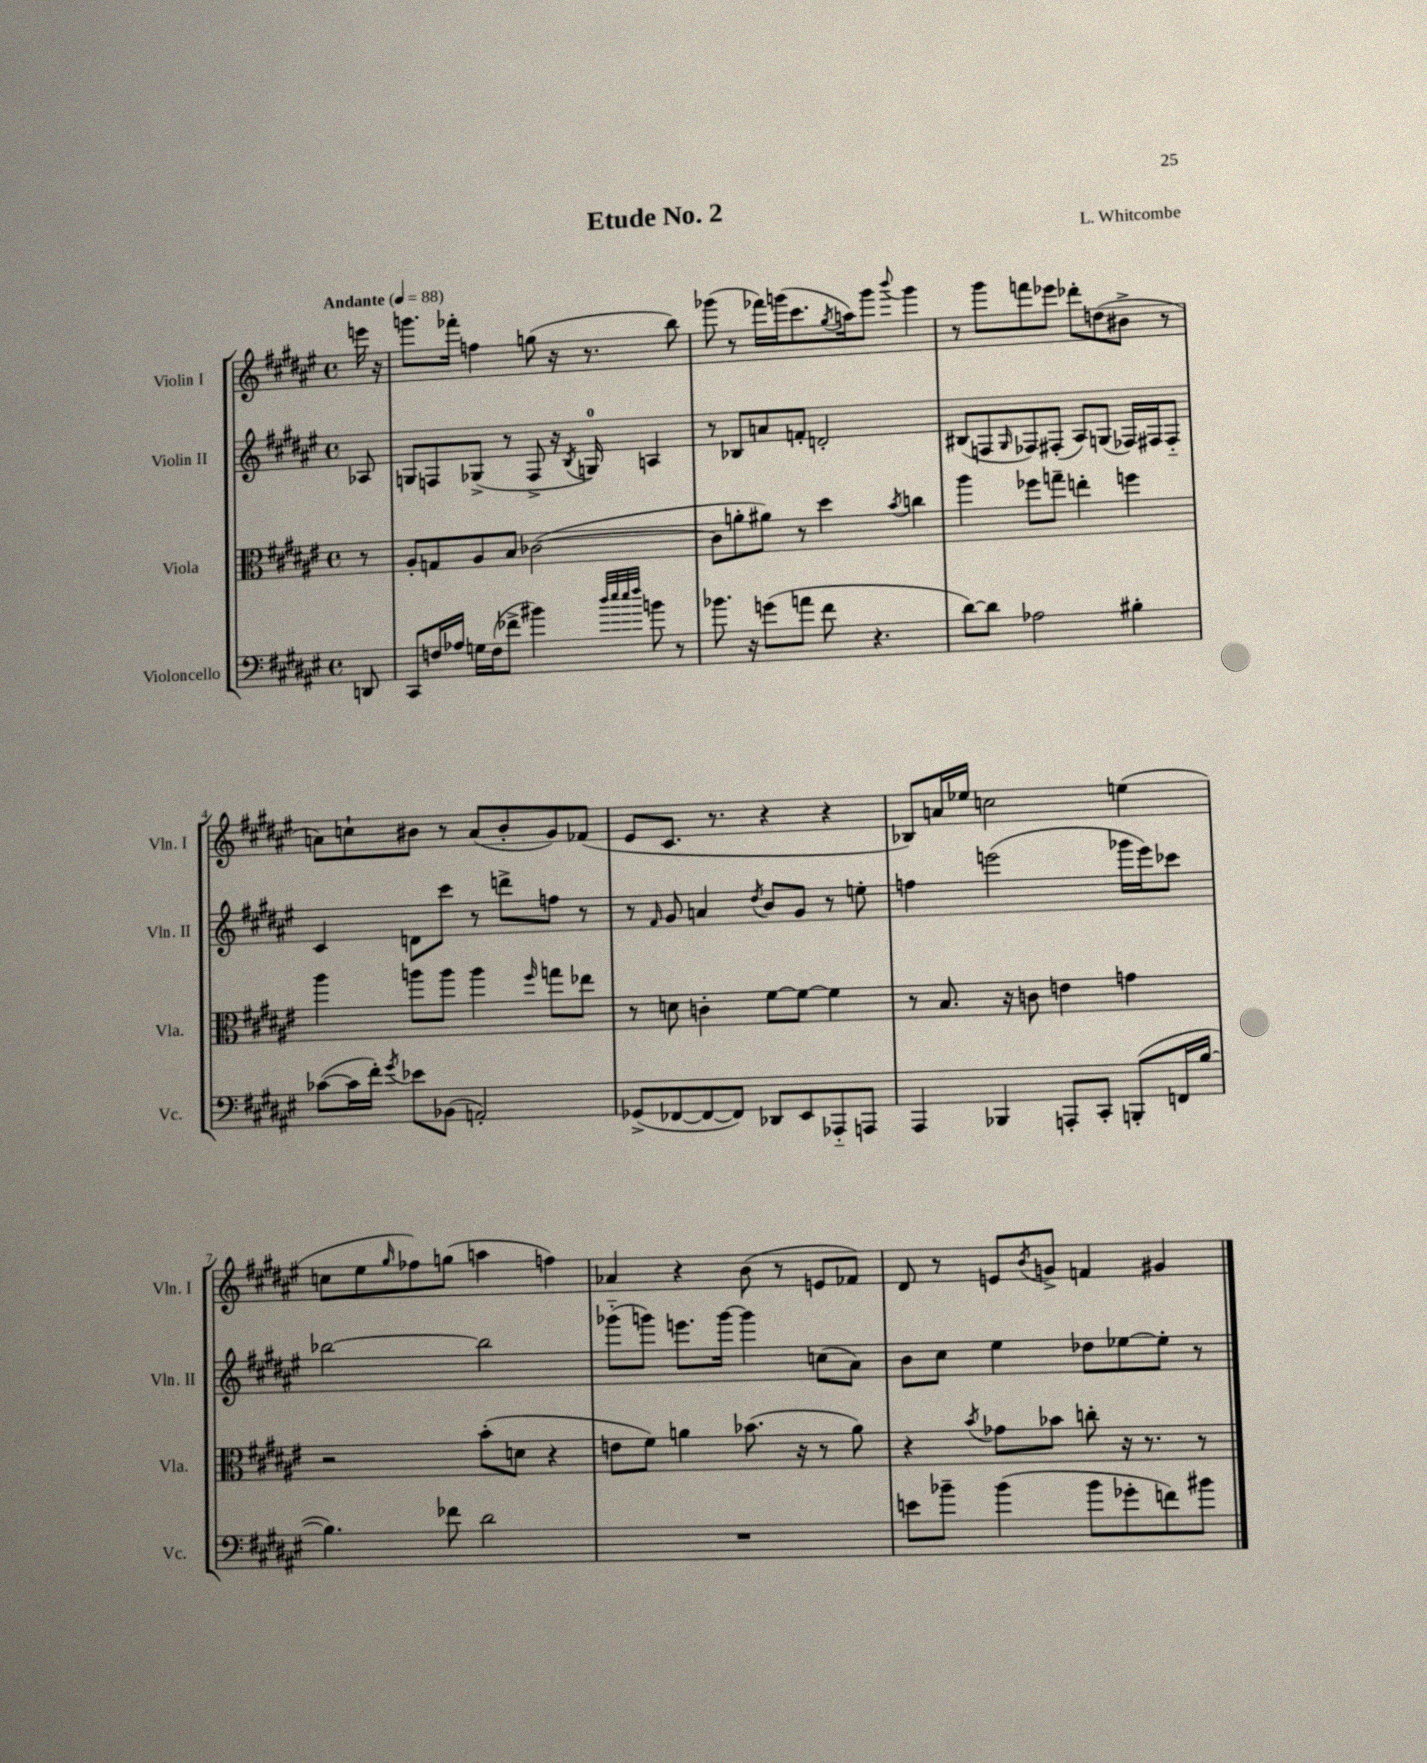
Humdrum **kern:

**kern	**kern	**kern	**kern
*staff4	*staff3	*staff2	*staff1
*clefF4	*clefC3	*clefG2	*clefG2
*k[f#c#g#d#a#e#]	*k[f#c#g#d#a#e#]	*k[f#c#g#d#a#e#]	*k[f#c#g#d#a#e#]
*M4/4	*M4/4	*M4/4	*M4/4
*met(c)	*met(c)	*met(c)	*met(c)
*MM88	*MM88	*MM88	*MM88
8DD	8r	8A-	16eee
.	.	.	16r
=	=	=	=
8CC#	8A#'	8G	8.ggg
16F	8G	8F	.
16A-	.	.	16fff-'
16G	8A#	(8G-^	4ff
(16F	.	.	.
8f-^	8B	8r	.
4b#)	([2c-	8F^	(8gg
.	.	16r	16r
.	.	8qB	.
.	.	16G)	8.r
32qqdd#	.	.	.
32qqee#	.	.	.
32qqee#	.	.	.
32qqff#	.	.	.
8b	.	4A	.
8r	.	.	8bb)
=	=	=	=
8.b-	8c-]	8r	(8ggg-
.	8a'	8B-	8r
16r	.	.	.
(8g	8a#)	8a	16fff-)
.	.	.	(16ggg
8a	8r	8f'	8.ccc#
8f#	4dd#	2d'	.
.	.	.	8qgg#
.	.	.	16aa)
4.r	.	.	8ggg
.	8qb	.	8qqbbb
.	4cc	.	4ggg
=	=	=	=
[8d#)	4aa#	(8B#	8r
8d#]	.	8F	8ggg#
.	.	16qqG#	.
2A-	8ff-	8F-)	8fff
.	8gg~	(8F#'	8eee-
.	4ee'	8A#)	8ddd-'
.	.	(8G	(8dd
4B#'	4ff	16F-)	8b#^
.	.	16F#	.
.	.	8F#'~	8r
=	=	=	=
([8c-	4aa#	4c#	8a)
16c-]	.	.	8cc`
16f#')	.	.	.
8qg#	.	.	.
8e-	8aa	8d	8b#
(8BB-	8aa	8ccc#	8r
2AA')	4aa	8r	(8a
.	.	8ddd^	8b#'
.	16qqff#	.	.
.	8gg	8ff	8g#)
.	8ee-	8r	(8f-
=	=	=	=
(8GG-^	8r	8r	8e#
.	.	16qqf#	.
[8FF-	8d	8g#	8.c#
8FF-_	4c'	4a	.
.	.	.	8.r
8FF-])	.	.	.
.	.	8qdd#	.
8DD-	[8f#	8b	4r
8EE#	8f#_	8g#	.
8AAA-'~	4f#]	8r	4r
8AAA	.	8ee'	.
=	=	=	=
4AAA#	8r	4ff	8B-)
.	8.B	.	16a
.	.	.	16ee-
4BBB-	.	(2eee	2cc
.	16r	.	.
.	8c	.	.
8AAA'	4e	.	.
8CC#'	.	.	.
(8BBB'	4g	16ggg-	(4ee
.	.	16eee)	.
16FF	.	8ccc-	.
[16B	.	.	.
=	=	=	=
4.B])	2r	[2bb-	8cc
.	.	.	8ee#
.	.	.	16qqgg#
.	.	.	8ff-)
8f-	.	.	(8gg
2d#	(8b'	2bb-]	4aa
.	8d	.	.
.	4r	.	4ff)
=	=	=	=
1r	8e	(8ggg-'~	4a-
.	8f#)	8ggg)	.
.	4a	8.eee	4r
.	.	[16ggg	.
.	(8.b-	4ggg]	(8b
.	.	.	8r
.	16r	.	.
.	8r	(8cc	8e
.	8a)	8a#)	8f-)
=	=	=	=
8e	4r	8b	8d#
8b-~	.	8cc#	8r
.	8qb	.	.
(4b-	8g-	4ee#	8e
.	.	.	8qb
.	8b-	.	8g^
8b-	8cc'	8dd-	4f
8g-'	16r	[8ee-	.
.	8.r	.	.
8f)	.	8ee-']	4g#
8b#	8r	8r	.
==	==	==	==
*-	*-	*-	*-
